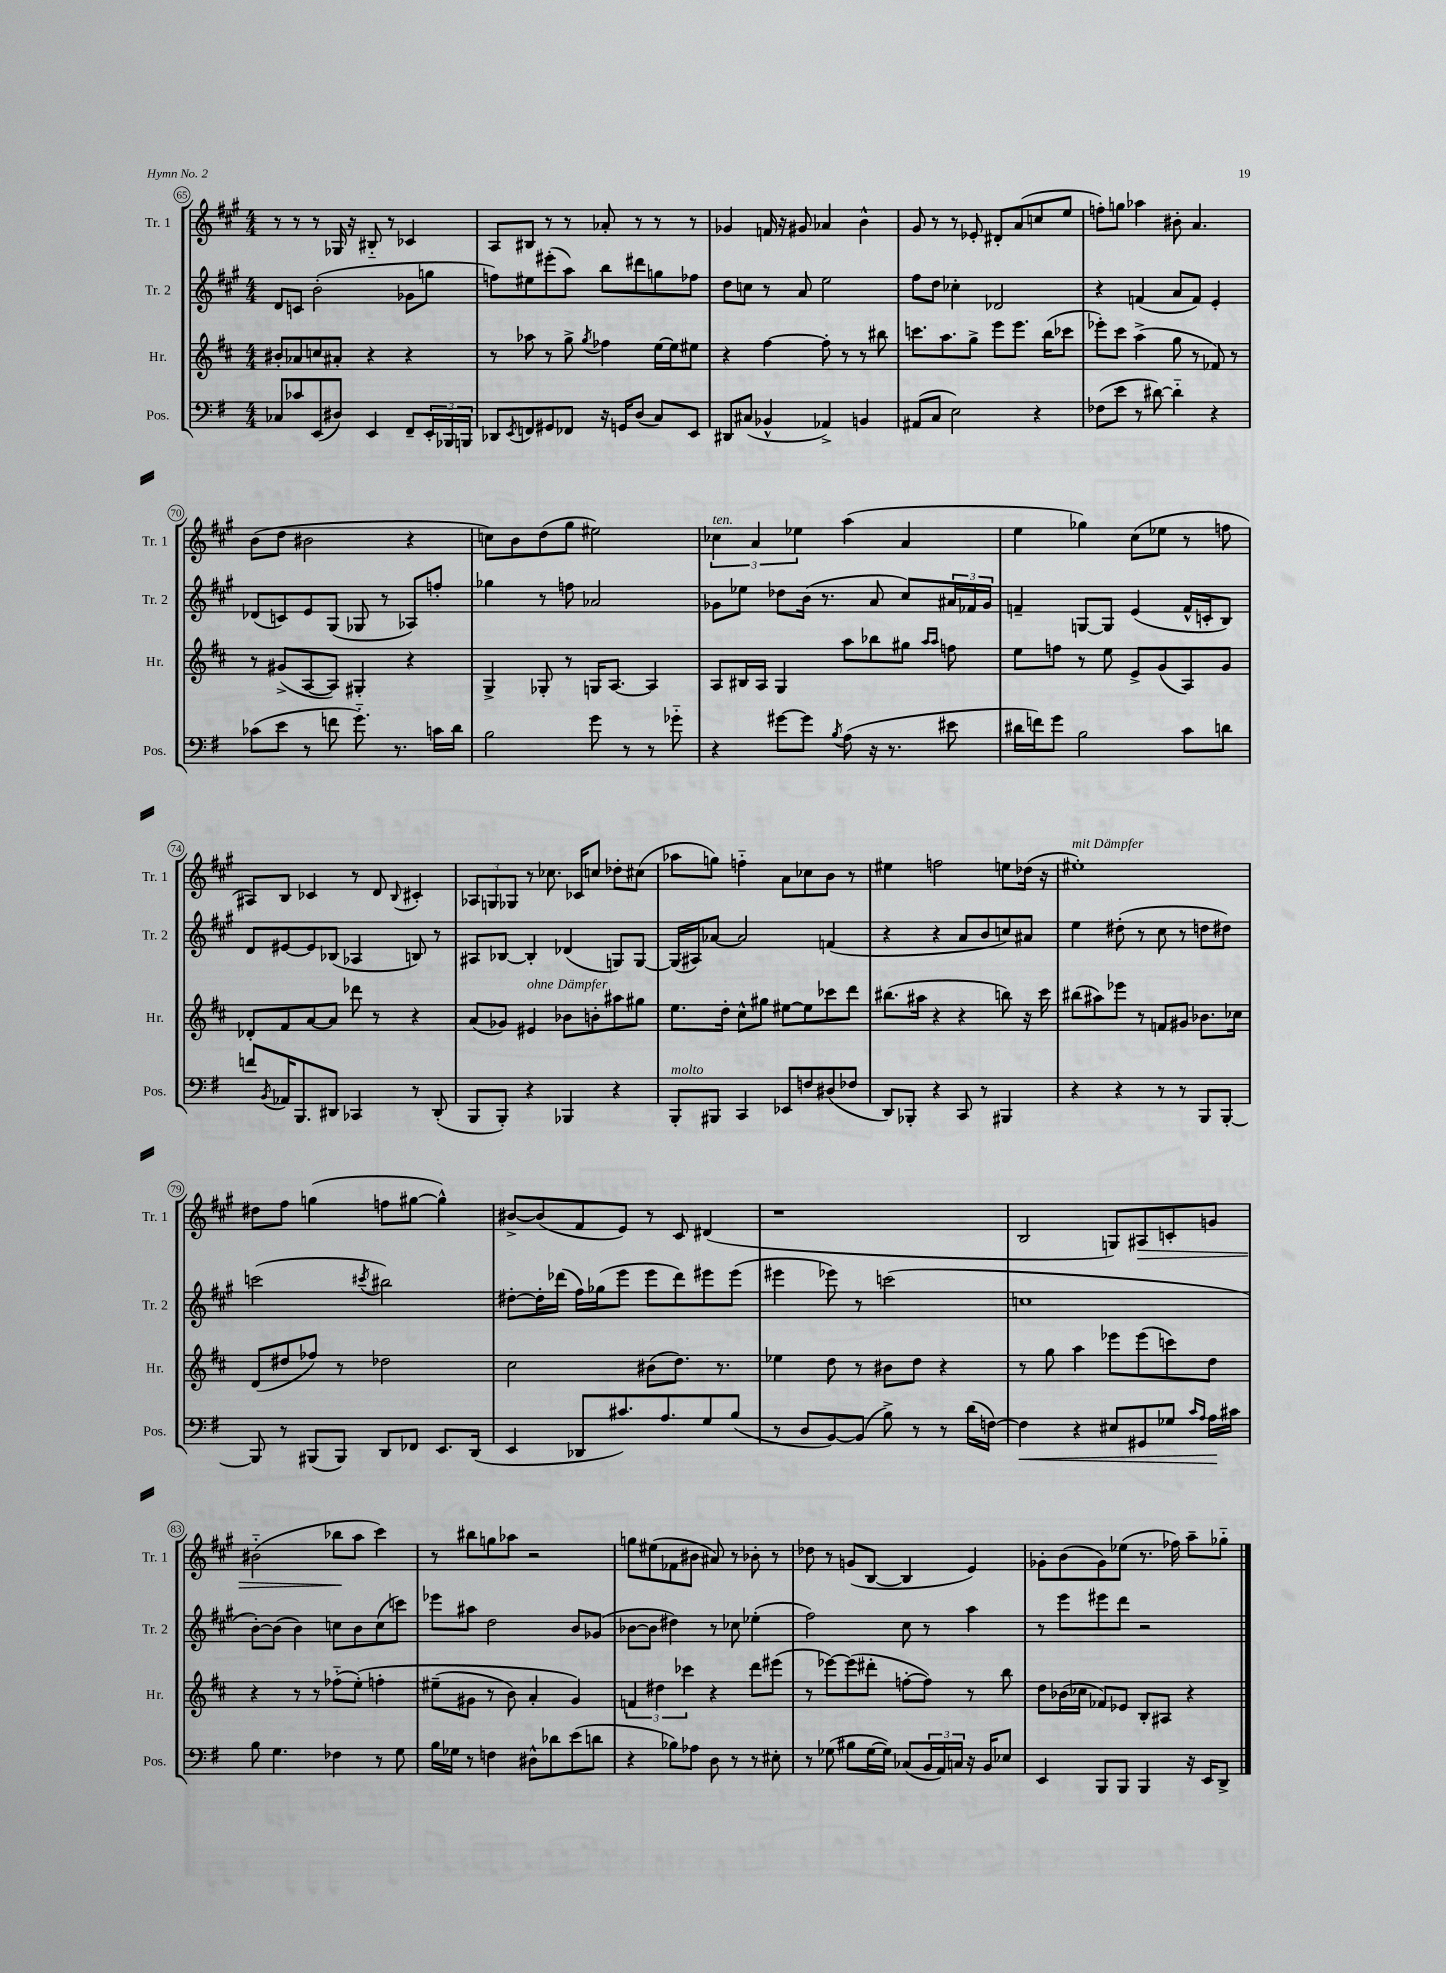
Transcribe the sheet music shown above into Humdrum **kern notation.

**kern	**kern	**kern	**kern
*staff4	*staff3	*staff2	*staff1
*clefF4	*clefG2	*clefG2	*clefG2
*k[f#]	*k[f#c#]	*k[f#c#g#]	*k[f#c#g#]
*M4/4	*M4/4	*M4/4	*M4/4
8C-/L	8b#'/L	8d/L	8r
8c-/	8a-/	8c/J	8r
(8EE/	8cc/	(2b'\	8r
8D#/J)	8a#'/J	.	16G-/
.	.	.	16r
4EE/	4r	.	8B#'~/
.	.	.	8r
8FF#~/L	4r	8g-\L	4c-/
24EE'/L	.	8gg\J	.
24BBB-/	.	.	.
24BBB/JJ	.	.	.
=	=	=	=
8DD-/L	8r	8ff\L)	8A/L
8qEE/	.	.	.
8FF/	8aa-\	8ee#\	8B#/J
8GG#/	8r	(8eee#'\	8r
8FF-/J	8gg^\	8aa\J)	8r
.	8qgg/	.	.
16r	4ff-\	8bb\L	8a-'/
16GG/LK	.	.	.
(8D/J	.	8ddd#\	8r
8C/L)	[16ee\LL	8gg\	8r
.	16ee\]J	.	.
8EE/J	8ee#\J	8ff-\J	8r
=	=	=	=
8DD#/L	4r	8dd\L	4g-/
(8C#/J	.	8cc\J	.
4BB-^^/	[4ff#\	8r	16f/
.	.	.	16r
.	.	8a/	8g#/
4AA-^/)	8ff#'\]	2ee\	4a-/
.	8r	.	.
4BB/	8r	.	4b^^\
.	8bb#\	.	.
=	=	=	=
(8AA#/L	8.ccc\L	8ff#\L	8g#/
8C/J	.	8dd\J	8r
.	8.aa\	.	.
2E\)	.	4cc-'\	8r
.	8gg^\J	.	8e-'/
.	8eee\L	2d-/	8d#'/L
.	8.eee\J	.	(8a/
4r	.	.	8cc/
.	(16bb\LK	.	.
.	8ccc-\J	.	8ee/J
=	=	=	=
(8F-\L	8eee-'\L)	4r	8ff'\L)
8e\J	8ccc#\J	.	8gg\J
8r	(4aa^\	(4f/	4aa-\
[8d#\)	.	.	.
4d#'~\]	8gg\	8a/L	8b#'\
.	8r	8f/J)	4.a/
4r	8f-/)	4e'/	.
.	8r	.	.
=	=	=	=
(8c-\L	8r	(8d-/L	(8b\L
8e\J	(8g#^/L	8c/)	8dd\J
8r	[8A/	8e/	2b#\
8f\	8A/]J)	(8G#/J	.
8.g'~\)	4G#'/	8G-/	.
.	.	8r	.
8.r	.	.	.
.	4r	8A-/L)	4r
16c\LL	.	8ff'/J	.
16d\JJ	.	.	.
=	=	=	=
2B\	4G^/	4gg-\	8cc\L)
.	.	.	8b\
.	8G-'/	8r	(8dd\
.	8r	8ff\	8gg#\J
8g\	16G/LK	2a-/	2ee#\)
.	[8.A/J	.	.
8r	.	.	.
8r	4A/]	.	.
8g-'~\	.	.	.
=	=	=	=
4r	8A/L	8g-\L	6cc-\
.	16B#/L	8ee-\J	.
.	.	.	6a/
.	16A/JJ	.	.
[8g#\L	4G/	8dd-\L	.
.	.	.	6ee-\
8g#\]J	.	(16b\Jk	.
.	.	8.r	.
8qB/	.	.	.
(8A\	8aa\L	.	(4aa\
16r	8bb-\	8a/	.
8.r	.	.	.
.	8gg#\J	8cc#/L)	4a/
.	16qqaa/LL	.	.
.	16qqaa/JJ	.	.
8e#\	8ff\	24a#/L	.
.	.	24f-/	.
.	.	24g-/JJ	.
=	=	=	=
16d#\LL	8ee\L	4f~/	4ee\
16f\J)	.	.	.
8g\J	8ff\J	.	.
2B\	8r	[8G/L	4gg-\)
.	8ee\	8G/]J	.
.	8e^/L	(4e/	(8cc#\L
.	(8g/	.	8ee-\J
8c\L	8A/)	16f^^/LL	8r
.	.	16c'/J	.
8d\J	8g/J	8B/J)	8ff\
=	=	=	=
8f/L	8d-'/L	8d/L	8A#/L)
8qBB/	.	.	.
16AA-/K	8f#/	[8e#/	8B/J
8.BBB/	.	.	.
.	[8a/	8e#/]	4c-/
8DD#/J	8a/]J	(8B-/J	.
4CC-/	8ddd-\	4A-/	8r
.	8r	.	8d/
.	.	.	8qqB/
8r	4r	8B/)	4c#'/
(8DD#'/	.	8r	.
=	=	=	=
8BBB/L	(8a/L	8A#/L	12A-/L
.	.	.	12G/
8BBB'/J)	8g-/J)	[8B-/J	.
.	.	.	12G-/J
4r	4e#/	4B-'/]	8r
.	.	.	8.cc-\
4BBB-/	8b-\L	(4d-/	.
.	.	.	16c-/LK
.	8b'\	.	8cc/J
4r	8aa#\	8G/L)	8dd-'\L
.	8gg#\J	[8G/J	(8cc#\J
=	=	=	=
8BBB'/L	8.ee\L	(16G/]LL	8aa-\L
.	.	16A#/J)	.
8BBB#/J	.	[8a-/J	8gg\J)
.	16dd'\Jk	.	.
4CC/	8cc#^^\L	2a-/]	4ff'~\
.	8gg#\J	.	.
8EE-/L	[8ee#\L	.	8a\L
8F/	8ee#\]	.	8cc-\
(8D#/	8ccc-\	(4f/	8b\J
8F-/J	8ddd\J	.	8r
=	=	=	=
8DD/L)	(8.bb#\L	4r	4ee#\
8BBB-'/J	.	.	.
.	16aa#\Jk	.	.
4r	4r	4r	2ff\
8CC/	4r	8a/L	.
8r	.	8b/	.
4BBB#/	8bb\)	8cc/)	8ee\L
.	16r	8a#/J	(16dd-\Jk
.	16ccc#\	.	16r
=	=	=	=
4r	(8bb#\L	4ee\	1ee#')
.	8aa#\)	.	.
4r	8eee-\J	(8dd#'\	.
.	8r	8r	.
8r	8f/L	8cc#\	.
8r	8g#/J	8r	.
8BBB/L	8.b-\L	8dd\L	.
[8BBB'/J	.	8dd#\J)	.
.	16cc-\Jk	.	.
=	=	=	=
8BBB/]	(8d/L	(2ccc\	8dd#\L
8r	8dd#/	.	8ff#\J
(8BBB#/L	8ff-/J)	.	(4gg\
8BBB#/J)	8r	.	.
.	.	8qccc#/	.
8DD/L	2dd-\	2bb#\)	8ff\L
8FF-/J	.	.	[8gg#\J
8.EE/L	.	.	4gg#^^\])
(16DD/Jk	.	.	.
=	=	=	=
4EE/	2cc#\	[8dd#'\L	[8b#^/L
.	.	16dd#'\]L	(8b#/]
.	.	(16ddd-\JJ	.
8DD-/L	.	16ff#\LL)	8f#/
.	.	(16gg-\J	.
8.c#/)	.	8eee\J	8e/J)
.	(8b#\L	8eee\L	8r
8.A/	.	.	.
.	8.dd\J)	8ddd-\)	8c#/
8G/	.	8eee#\	(4d#/
.	8.r	.	.
(8B/J	.	(8eee#\J	.
=	=	=	=
8r	4ee-\	4eee#\	1r
8D/L	.	.	.
[8BB/)	8dd\	8eee-\)	.
(8BB/]J	8r	8r	.
8B^\)	8b#\L	(2ccc\	.
8r	8dd\J	.	.
8r	4r	.	.
(16d\LL	.	.	.
[16F\JJ)	.	.	.
=	=	=	=
4F\]	8r	1cc	2B/
.	8gg\	.	.
4r	4aa\	.	.
8E#/L	8eee-\L	.	8G/L)
8GG#/	(8eee-\	.	8A#/
8G-/J	8ccc\)	.	8c'/
16qqc/LL	.	.	.
16qqA/JJ	.	.	.
16A\LL	8dd\J	.	8g/J
16c#\JJ	.	.	.
=	=	=	=
8B\	4r	[8b'\L)	(2b#'~\
4.G\	.	(8b\]J	.
.	8r	4b\)	.
.	8r	.	.
4F-\	(8ff-'~\L	8cc\L	8bb-\L
.	&(8ee'\J)	8b\	8aa\J
8r	4ff'\	(8cc\	4ccc#\)
8G\	.	8ccc\J)	.
=	=	=	=
16B\LL	(8ee#~\L	8eee-\L	8r
16G-\JJ	.	.	.
8r	8g#\J	8aa#\J	8bb#\L
4F\	8r	2dd\	8gg\
.	8b\)	.	8aa-\J
8D#^^\L	4a'/	.	2r
8d-\	.	.	.
(8e\	4g#/&)	8b/L	.
8d\J	.	(8g-/J	.
=	=	=	=
4r	6f/	[8b-\L	8gg\L
.	.	8b-\]J	(8ee#\
.	6dd#\	.	.
8B-\L)	.	4dd#\)	8f-\
.	6ccc-\	.	.
8A-\J	.	.	8b#\J
8D\	4r	8r	8a#/)
8r	.	8cc-\	8r
8r	8ddd\L	(4ee-'\	8b-'\
8E#'\	(8eee#\J	.	8r
=	=	=	=
8r	8r	2ff#\)	8dd-\
(8G-\	[8eee-\L)	.	8r
8B#\L	(8eee-\]	.	(8g/L
[16G-\L	8ddd#'\J	.	[8B/J
16G-\]JJ)	.	.	.
(8C-/L	[8ff'\L	8cc#\	4B/]
24BB/L	8ff\]J)	8r	.
24AA/)	.	.	.
24C/JJ	.	.	.
16r	8r	4aa\	4e/)
16BB/LK	.	.	.
8E-/J	8bb\	.	.
=	=	=	=
4EE/	8dd\L	8r	8g-'\L
.	(16b-\L	8eee\L	(8b\
.	16cc-\JJ	.	.
8BBB/L	8f-/L)	8eee#\	8g-\)
8BBB/J	8e-/J	8ddd\J	(8ee-\J
4BBB/	8B'/L	2r	8.r
.	8A#/J	.	.
.	.	.	16ff-\)
16r	4r	.	8aa~\L
16EE/LK	.	.	.
8DD^/J	.	.	8gg-'~\J
==	==	==	==
*-	*-	*-	*-
